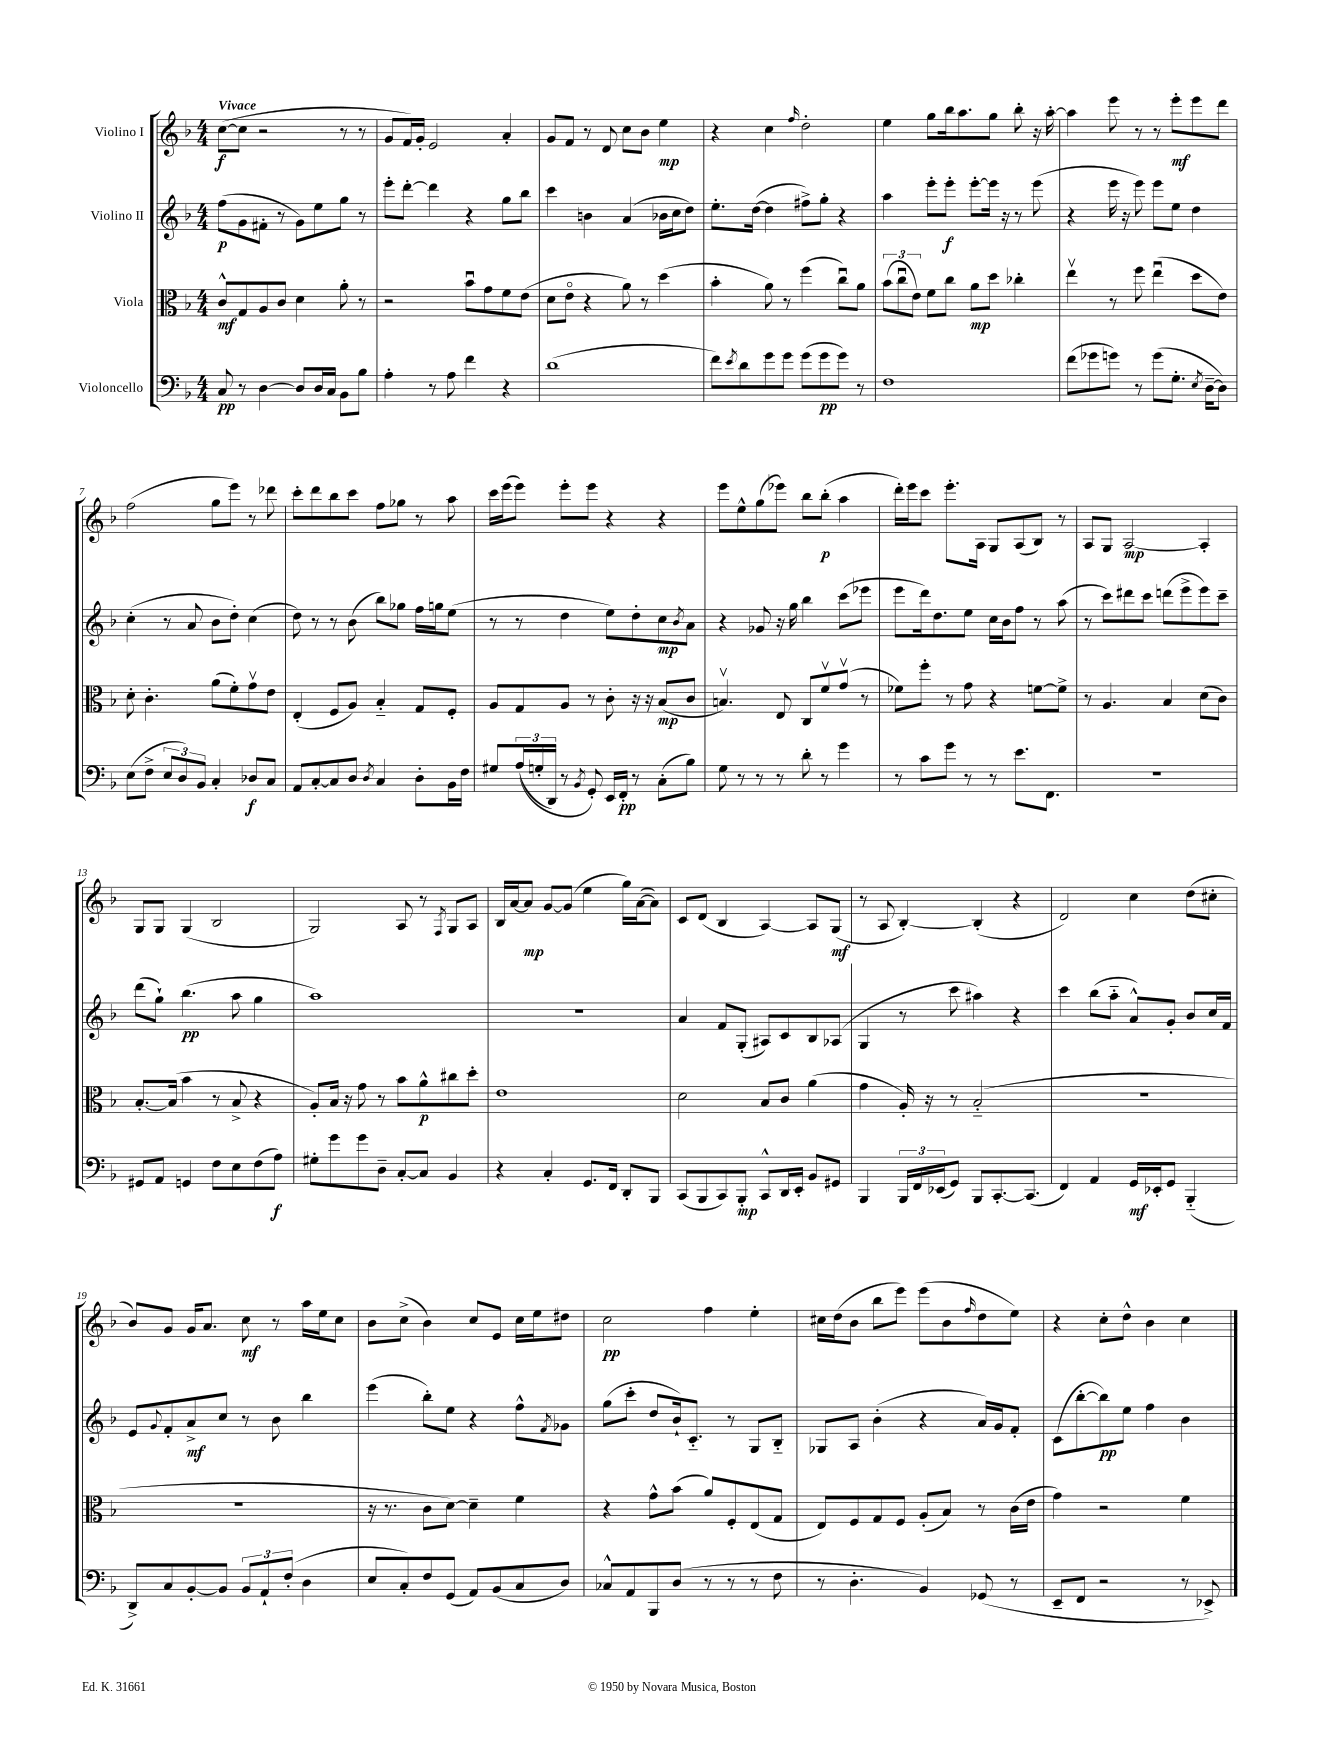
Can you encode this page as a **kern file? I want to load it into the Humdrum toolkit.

**kern	**kern	**kern	**kern
*staff4	*staff3	*staff2	*staff1
*clefF4	*clefC3	*clefG2	*clefG2
*k[b-]	*k[b-]	*k[b-]	*k[b-]
*M4/4	*M4/4	*M4/4	*M4/4
8C	8c^^	(8ff	([8cc
8r	8G	8g	8cc]
[4D	8A	8f#'	2r
.	8c	8r	.
8D]	4d	8g)	.
16D	.	8ee	.
16C	.	.	.
8BB-	8a'	8gg	8r
8B-	8r	8r	8r
=	=	=	=
4A'	2r	8eee'	8g
.	.	[8ddd'	16f)
.	.	.	16g'
8r	.	4ddd]	2e
8A	.	.	.
4f	8b-u	4r	.
.	8g	.	.
4r	8f	8gg	4a'
.	(8e	8bb-	.
=	=	=	=
(1d	8d	4ccc	8g
.	8eo	.	8f
.	4r	4b	8r
.	.	.	8d
.	8a)	(4a	8cc
.	8r	.	8b-
.	(4dd	16b-	4ee
.	.	16cc	.
.	.	8dd)	.
=	=	=	=
8f)	4b-'	8.ee'	4r
8qe	.	.	.
8d	.	.	.
.	.	([16dd	.
8g	8a)	4dd]	4cc
8g	8r	.	.
.	.	.	16qqff
(8g	(4ff	8ff#^)	2dd'
8g	.	8gg'	.
8g)	8ccu)	4r	.
8r	8a	.	.
=	=	=	=
1F	(12b-	4aa	4ee
.	12ccu	.	.
.	12e)	.	.
.	8f	8eee'	8gg
.	8cc	8eee'	16bb-
.	.	.	8.aa
.	8a	[8eee'	.
.	8dd	16eee]	8gg
.	.	16r	.
.	4cc-'	8r	8bb-'
.	.	(8eee	16r
.	.	.	[16aa'
=	=	=	=
(8f	4eev	4r	4aa]
8g-	.	.	.
8g)	8r	16eee	8eee
.	.	16r	.
8r	8ff	8eee)	8r
(8g	(4eeu	8eee	8r
8.G'	.	8ee	8eee'
.	8dd	4dd	8eee
8qE	.	.	.
[16D~	.	.	.
8D])	8e)	.	8ddd
=	=	=	=
(8E	8d'	(4cc'	(2ff
8F^	4.c'	.	.
12E	.	8r	.
12D)	.	.	.
.	.	8a	.
12BB-	.	.	.
4C'	(8a	8b-	8gg
.	8f')	8dd')	8eee)
8D-	8gv	(4cc	8r
8C	8e	.	8ddd-
=	=	=	=
8AA	(4E'	8dd)	8ccc'
[8C'	.	8r	8ddd
8C]	8F	8r	8bb-
8D	8A)	(8b-	8ccc
8qD	.	.	.
4C	4B-'~	8bb-)	8ff
.	.	8gg-	8gg-
8D'	8G	16ff	8r
.	.	16gg	.
16BB-	8F'	(8ee	8aa
16F	.	.	.
=	=	=	=
8G#	8A	8r	16ccc
.	.	.	(16eee
&((24A	8G	8r	8eee)
24G'	.	.	.
24DD)	.	.	.
8r	8A	4dd	8eee'
8qBB-	.	.	.
8GG'&)	8r	.	8eee
16EE	8c'	8ee)	4r
16FF'	.	.	.
8r	16r	8dd'	.
.	16r	.	.
(8C'	(8B-	8cc	4r
.	.	8qb-	.
8B-)	8c	8a	.
=	=	=	=
8G	4.Bv)	4r	8eee
8r	.	.	8ee^^
8r	.	8g-	(8gg
8r	8E	16r	8eee-)
.	.	16gg	.
8d'	8C	4bb-	8bb-
8r	8fv	.	(8bb-'
4g	(8gv	(8ccc	4aa
.	8r	8eee-	.
=	=	=	=
8r	8f-)	8eee	16ddd')
.	.	.	16eee
8c	8ff'	16ddd)	8ccc
.	.	8.dd	.
8g	8r	.	8.eee'
8r	8g	8ee	.
.	.	.	16A
8r	4r	16cc	8G
.	.	16b-	.
8.e	.	8ff	(8A
.	[8f	8r	8B-)
8.FF	.	.	.
.	8f^]	(8aa	8r
=	=	=	=
1r	8r	8r	8A
.	4.A	8ccc)	8G
.	.	8ddd#	[2A
.	.	8ccc	.
.	4B-	(8ddd	.
.	.	8eee^	.
.	(8d	8eee)	4A']
.	8c)	8ccc~	.
=	=	=	=
8GG#	[8.B-'	(8ddd	8G
8AA	.	8gg`)	8G
.	(16B-]	.	.
4GG	4b-	(4.bb-	(4G
8F	8r	.	2B-
8E	8B-^	8aa	.
(8F	4r	4gg	.
8A)	.	.	.
=	=	=	=
8G#'	8A')	1aa)	2G)
8g	16B-	.	.
.	16r	.	.
8g	8g	.	.
8D~	8r	.	.
[8C'	8b-	.	8A
8C]	8a^^	.	8r
.	.	.	8qF
4BB-	8cc#	.	8G
.	8dd'	.	8A
=	=	=	=
4r	1e	1r	16B-
.	.	.	[16a
.	.	.	8a]
4C'	.	.	[8g
.	.	.	(8g]
8.GG	.	.	4ee
16FF	.	.	.
8DD'	.	.	16gg)
.	.	.	([16a
8BBB-	.	.	8a])
=	=	=	=
(8CC	2d	4a	8c
8BBB-	.	.	(8d
8CC)	.	8f	4B-
8BBB-'	.	(8G'	.
8CC^^	8B-	8A#)	[4A)
16DD	8c	8c	.
16EE'	.	.	.
8BB-	(4a	8B-	8A]
8GG#	.	(8A-	(8G
=	=	=	=
4BBB-	4g	4G	8r
.	.	.	8A
24BBB-	16A')	8r	[4B-')
24FF	.	.	.
.	16r	.	.
(24EE-	.	.	.
8GG)	8r	8ccc	.
8BBB-	(2B-'~	4aa#)	(4B-']
[8.CC'	.	.	.
.	.	4r	4r
(8.CC]	.	.	.
=	=	=	=
4FF)	1r	4ccc	2d)
4AA	.	(8bb-	.
.	.	8aa'~	.
16GG	.	8a^^)	4cc
16EE-'	.	.	.
8GG	.	8g'	.
(4BBB-'~	.	8b-	(8dd
.	.	16cc	8cc#'
.	.	16f	.
=	=	=	=
8DD^)	1r	8e	8b-)
.	.	8qqg	.
8C	.	8f'	8g
[8BB-'	.	8a^	16g
.	.	.	8.a
8BB-]	.	8cc	.
12BB-	.	8r	8cc
12AA`	.	.	.
.	.	8b-	8r
(12F'	.	.	.
4D	.	4bb-	16aa
.	.	.	16ee
.	.	.	8cc
=	=	=	=
8E	16r	(4eee	8b-
.	8.r	.	.
8C')	.	.	(8cc^
8F	8c	8bb-')	4b-)
(8GG	[8d)	8ee	.
8AA)	4d~]	4r	8cc
(8BB-	.	.	8e
8C	4f	8ff^^	16cc
.	.	.	16ee
.	.	8qf	.
8D)	.	8g-	8dd#
=	=	=	=
8C-^^	4r	(8gg	2cc
8AA	.	8ccc'	.
8BBB-	8g^^	8dd	.
(8D	(8b-	16b-`)	.
.	.	8.c'~	.
8r	8a)	.	4ff
8r	8F'	8r	.
8r	(8E	8G	4ee'
8F	8G	8B-'~	.
=	=	=	=
8r	8E)	8G-	16cc#
.	.	.	(16dd
4.D'	8F	8A	8b-
.	8G	(4b-'	8bb-
.	8F	.	8eee)
4BB-)	(8A'	4r	(8eee
.	8B-)	.	8b-
.	.	.	16qqff
(8GG-	8r	16a)	8dd
.	.	16g	.
8r	(16c	8f'	8ee)
.	16e	.	.
=	=	=	=
8EE~	4g)	(8c	4r
8FF	.	[8bb-'	.
2r	2r	8bb-])	8cc'
.	.	8ee	8dd^^
.	.	4ff	4b-
8r	4f	4b-	4cc
8EE-^)	.	.	.
==	==	==	==
*-	*-	*-	*-
